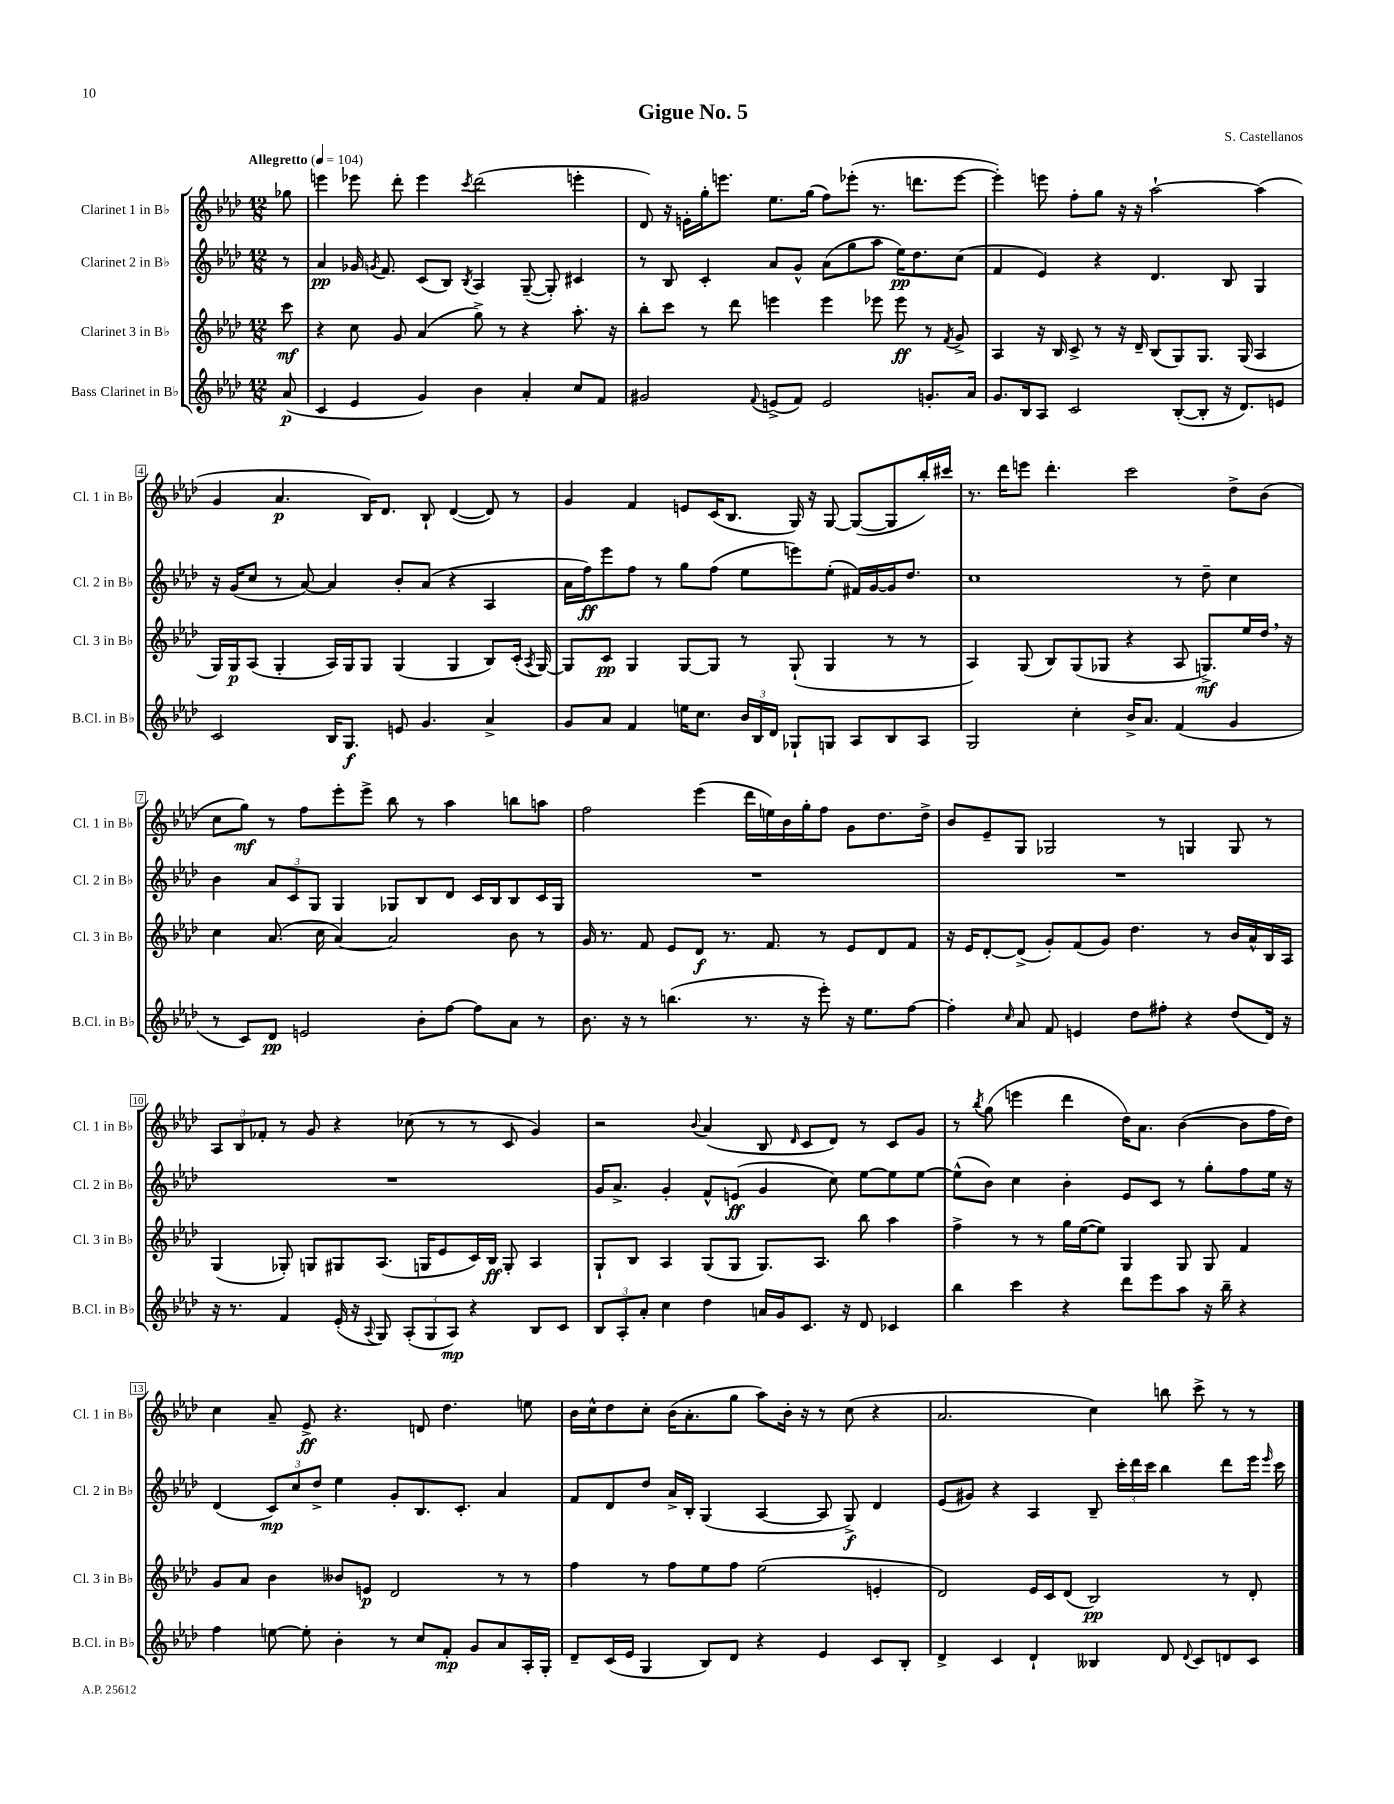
\header { title = "Gigue No. 5" composer = "S. Castellanos" }
<<
\new StaffGroup <<
\new Staff = "s0" \with { instrumentName = "Clarinet 1 in Bb" shortInstrumentName = "Cl. 1 in Bb" } {
    \clef treble \key aes \major \numericTimeSignature \time 12/8 \partial 8 \tempo "Allegretto" 4 = 104
    \autoBeamOff ges''8 |
    e'''4 ees'''8 des'''8-. ees'''4 \acciaccatura { c'''8 } des'''2( e'''4-. |
    des'8) r16 e'16[-. g''16-. e'''8.] ees''8.[ g''16]( f''8[) ees'''8]-.( r8. d'''8.[ ees'''8]~ |
    ees'''4-.) e'''8 f''8[-. g''8] r16 r16 aes''2~-! aes''4( |
    g'4 aes'4.\p bes16[) des'8.] bes8-! des'4~( des'8) r8 |
    g'4 f'4 e'8[ c'16( bes8.] g16) r16 g8~ g8[~( g8 bes''16-.) cis'''16] |
    r8. des'''16[ e'''8] des'''4.-. c'''2 des''8[-> bes'8]( |
    c''8[ g''8]\mf) r8 f''8[ ees'''8-. ees'''8]-> bes''8 r8 aes''4 b''8[ a''8] |
    f''2 ees'''4( des'''16[ e''16) bes'16 g''16-. f''8] g'8[ des''8. des''16]-> |
    bes'8[ ees'8-- g8] ges2 r8 g4 g8 r8 |
    \tuplet 3/2 { aes8[ bes8 fes'8]-. } r8 g'8 r4 ces''8( r8 r8 c'8 g'4) |
    r2 \appoggiatura { bes'8 } aes'4( bes8 \grace { des'16 } c'8[ des'8]) r8 c'8[ g'8] |
    r8 \acciaccatura { bes''8 } g''8( e'''4 des'''4 des''16[) aes'8.] bes'4~( bes'8[ f''16 des''16]) |
    c''4 aes'8-- ees'8->\ff r4. d'8 des''4. e''8 |
    bes'16[ c''16-^ des''8 c''8]-. bes'16[( aes'8.-. g''8] aes''8[) bes'16]-. r16 r8 c''8( r4 |
    aes'2. c''4) b''8 c'''8-> r8 r8 \bar "|." |
}
\new Staff = "s1" \with { instrumentName = "Clarinet 2 in Bb" shortInstrumentName = "Cl. 2 in Bb" } {
    \clef treble \key aes \major \numericTimeSignature \time 12/8 \partial 8
    \autoBeamOff r8 |
    aes'4\pp ges'16 \acciaccatura { g'8 } f'8. c'8[( bes8]) \acciaccatura { bes8 } aes4 g8~--( g8-.) cis'4 |
    r8 bes8 c'4-. aes'8[ g'8]-^ aes'8[( g''8 aes''8] ees''16[\pp) des''8. c''8]( |
    f'4 ees'4) r4 des'4. bes8 g4 |
    r16 g'16[( c''8] r8 aes'8~) aes'4 bes'8[-. aes'8]( r4 aes4 |
    aes'16[ f''16\ff) ees'''8 f''8] r8 g''8[ f''8]( ees''8[ e'''8) ees''8]-.( fis'16[) g'16~ g'16 des''8.] |
    c''1 r8 des''8-- c''4 |
    bes'4 \tuplet 3/2 { aes'8[ c'8 g8] } g4 ges8[ bes8 des'8] c'16[ bes16 bes8 c'16 ges16] |
    R1. |
    R1. |
    R1. |
    g'16[ aes'8.]-> g'4-. f'8[-^ e'8]\ff( g'4 c''8) ees''8[~ ees''8 ees''8]~ |
    ees''8[-^( bes'8]) c''4 bes'4-. ees'8[ c'8] r8 g''8[-. f''8 ees''16] r16 |
    des'4( \tuplet 3/2 { c'8[\mp) c''8 des''8]-> } ees''4 g'8[-. bes8. c'8.]-. aes'4 |
    f'8[ des'8 des''8] aes'16[-> bes16]-. g4( aes4~ aes8 g8->\f) des'4 |
    ees'8[( gis'8]) r4 aes4 bes8-- \tuplet 3/2 { c'''16[-. des'''16 c'''16] } bes''4 des'''8[ ees'''16] \grace { ees'''16 } c'''16 \bar "|." |
}
\new Staff = "s2" \with { instrumentName = "Clarinet 3 in Bb" shortInstrumentName = "Cl. 3 in Bb" } {
    \clef treble \key aes \major \numericTimeSignature \time 12/8 \partial 8
    \autoBeamOff c'''8\mf |
    r4 c''8 g'8 aes'4( g''8->) r8 r4 aes''8.-. r16 |
    bes''8[-. c'''8] r8 des'''8 e'''4 e'''4 ees'''8 ees'''8\ff r8 \acciaccatura { f'8 } g'8-> |
    aes4 r16 bes16 c'8-> r8 r16 des'16-- bes8[( g8) g8.] g16( aes4 |
    g16[) g16\p aes8]( g4-. aes16[) g16 g8] g4( g4 bes8[) c'16]-.( \acciaccatura { aes8 } g16~) |
    g8[ c'8]\pp g4 g8[~ g8] r8 g8-!( g4 r8 r8 |
    aes4) g8( bes8[) g8( ges8] r4 aes8 g8.[->\mf) ees''16 des''16] \breathe r16 |
    c''4 aes'8.( c''16 aes'4~) aes'2 bes'8 r8 |
    g'16 r8. f'8 ees'8[ des'8]\f r8. f'8. r8 ees'8[ des'8 f'8] |
    r16 ees'16[ des'8~-. des'8]->( g'8[-.) f'8( g'8]) des''4. r8 bes'16[ aes'16-^ bes16 aes16] |
    g4( ges8-.) g8[ gis8 aes8.]( g16[ ees'8 c'16) bes16]\ff g8-. aes4 |
    g8[-! bes8] aes4 g8[( g8] g8.[) aes8.] bes''8 aes''4 |
    f''4-> r8 r8 g''16[ ees''16~( ees''8]) g4 g8 g8 f'4 |
    g'8[ aes'8] bes'4 beses'8[ e'8]\p des'2 r8 r8 |
    f''4 r8 f''8[ ees''8 f''8] ees''2( e'4-. |
    des'2) ees'16[ c'16 des'8]( bes2\pp) r8 des'8-. \bar "|." |
}
\new Staff = "s3" \with { instrumentName = "Bass Clarinet in Bb" shortInstrumentName = "B.Cl. in Bb" } {
    \clef treble \key aes \major \numericTimeSignature \time 12/8 \partial 8
    \autoBeamOff aes'8\p( |
    c'4 ees'4 g'4) bes'4 aes'4-. c''8[ f'8] |
    gis'2 \appoggiatura { f'8 } e'8[->( f'8]) e'2 g'8.[-. aes'16] |
    g'8.[ bes16 aes8] c'2 bes8[~-.( bes8]-. r16 des'8.[) e'8] |
    c'2 bes16[ g8.]\f e'8 g'4. aes'4-> |
    g'8[ aes'8] f'4 e''16[ c''8.] \tuplet 3/2 { bes'16[ bes16 des'16] } ges8[-! g8] aes8[ bes8 aes8] |
    g2 c''4-. bes'16[-> aes'8.] f'4( g'4 |
    r8 c'8[) des'8]\pp e'2 bes'8[-. f''8]~ f''8[ aes'8] r8 |
    bes'8. r16 r8 b''4.( r8. r16 ees'''8-.) r16 ees''8.[ f''8]~ |
    f''4-. \grace { c''16 } aes'8 f'8 e'4 des''8[ fis''8]-. r4 des''8[( des'16]) r16 |
    r16 r8. f'4 ees'16-.( r16 \appoggiatura { aes8 } g8) \tuplet 3/2 { aes8[-.( g8 aes8]\mp) } r4 bes8[ c'8] |
    \tuplet 3/2 { bes8[ aes8-. aes'8]-. } c''4 des''4 a'16[ g'16 c'8.] r16 des'8 ces'4 |
    bes''4 c'''4 r4 des'''8[ ees'''8 aes''8] r16 bes''16-- r4 |
    f''4 e''8~ e''8-. bes'4-. r8 c''8[ f'8]-.\mp g'8[ aes'8 aes16-. g16]-. |
    des'8[-- c'16( ees'16] g4 bes8[) des'8] r4 ees'4 c'8[ bes8]-. |
    des'4-> c'4 des'4-! beses4 des'8 \appoggiatura { des'8 } c'8[ d'8 c'8] \bar "|." |
}
>>
>>
\layout { \context { \Score \override BarNumber.stencil = #(make-stencil-boxer 0.1 0.3 ly:text-interface::print) } }
